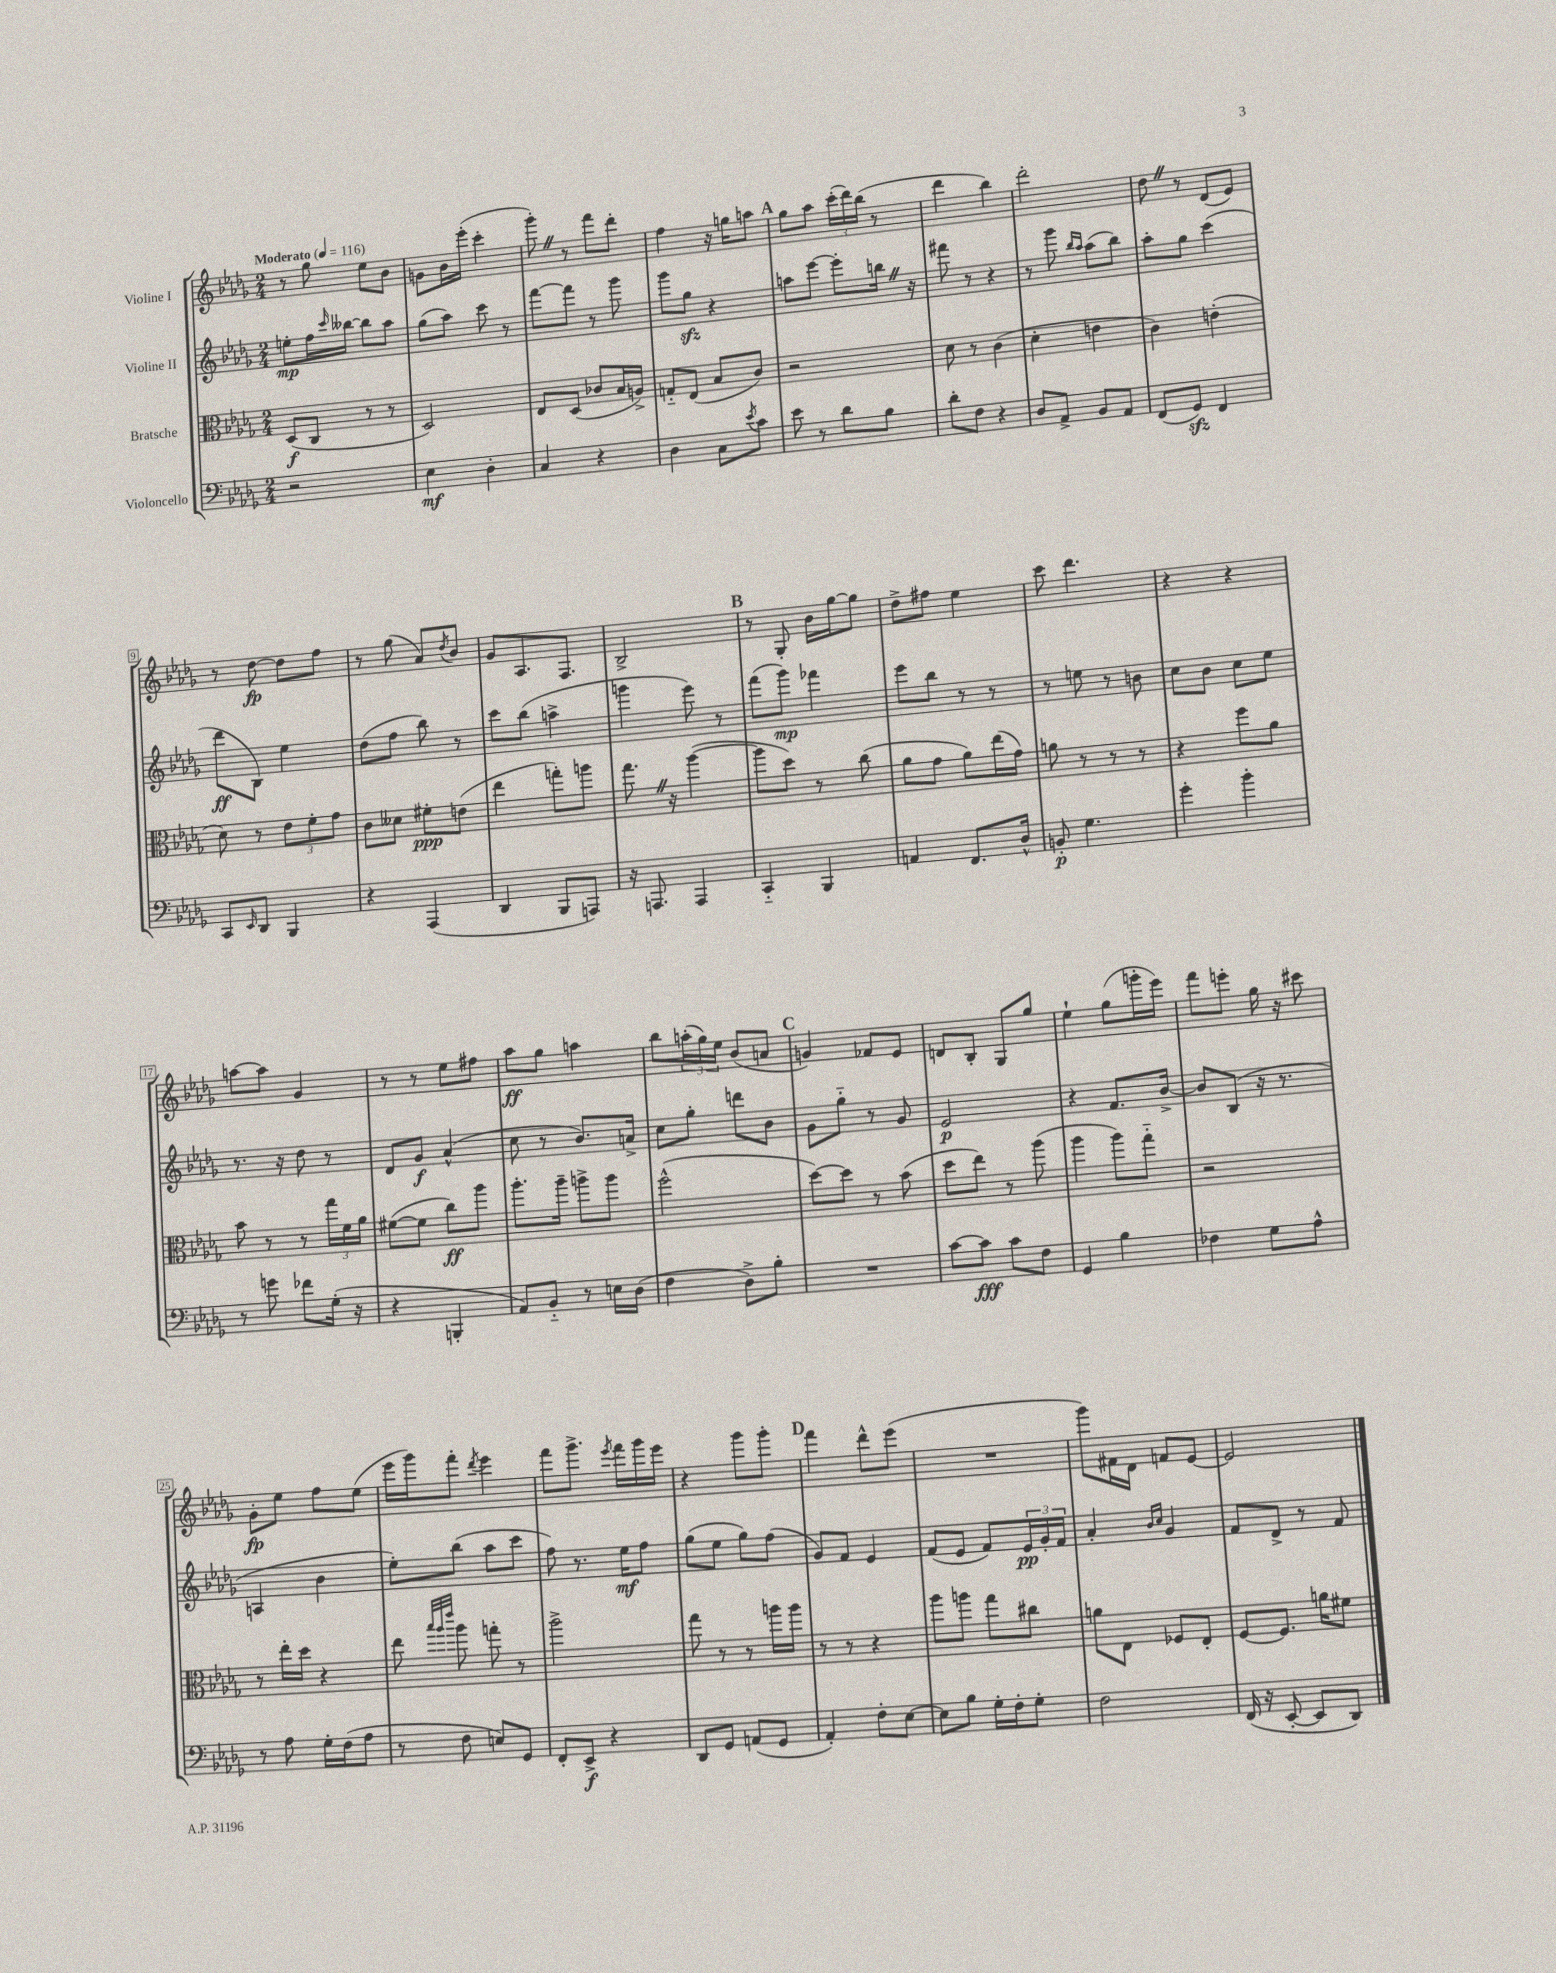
<<
\new StaffGroup <<
\new Staff = "s0" \with { instrumentName = "Violine I" } {
    \clef treble \key des \major \numericTimeSignature \time 2/4 \tempo "Moderato" 4 = 116
    r8 ges''8 ees''8 bes'8 |
    g'8 bes'16 ees'''16-.( c'''4-. |
    ges'''8-.) \once \override BreathingSign.text = \markup { \musicglyph "scripts.caesura.straight" } \breathe r8 f'''8 des'''8-. |
    f''4 r16 g''16 a''8 |
    \mark \markup { \bold "A" } ges''8 aes''8 \tuplet 3/2 { c'''16-.( des'''16) bes''16( } r8 |
    des'''4 bes''4) |
    des'''2-. |
    des''8 \once \override BreathingSign.text = \markup { \musicglyph "scripts.caesura.straight" } \breathe r8 des'8( ees'8) |
    r8 des''8~\fp des''8 f''8 |
    r8 ges''8( aes'8) \acciaccatura { des''8 } bes'8 |
    ges'8 aes8. f8. |
    bes2-> |
    \mark \markup { \bold "B" } r8 ges8-. bes'16 ges''16~ ges''8 |
    des''8-> fis''8 ees''4 |
    c'''8 des'''4. |
    r4 r4 |
    a''8~ a''8 ges'4 |
    r8 r8 ees''8 fis''8 |
    aes''8\ff ges''8 a''4 |
    bes''8 \tuplet 3/2 { a''16-.( ges''16) ees''16 } bes'8( a'8 |
    \mark \markup { \bold "C" } g'4) fes'8 ees'8 |
    d'8 bes8-. ges8 ges''8 |
    ees''4-! ges''8( g'''16-. ees'''16) |
    f'''8 e'''8-. ges''16 r16 cis'''8 |
    ges'8-.\fp ees''8 f''8 ees''8( |
    ees'''16 ges'''16) f'''8-. \acciaccatura { des'''8 } ees'''4 |
    f'''8 ges'''8.-> \acciaccatura { ees'''8 } f'''16 ges'''16 ees'''16 |
    r4 ges'''8 ges'''8-. |
    \mark \markup { \bold "D" } f'''4 des'''8-^ ees'''8( |
    R2 |
    ges'''8) fis'16 des'16 f'8 ees'8~ |
    ees'2 \bar "|." |
}
\new Staff = "s1" \with { instrumentName = "Violine II" } {
    \clef treble \key des \major \numericTimeSignature \time 2/4
    e''8-.\mp f''16 \grace { c'''16 } beses''16~ beses''8 aes''8 |
    ges''8( aes''8) c'''8 r8 |
    f'''8~ f'''8 r8 ges'''8 |
    ges'''8 ges''8\sfz r4 |
    \mark \markup { \bold "A" } a''8 ees'''8~ ees'''8-. b''16 \once \override BreathingSign.text = \markup { \musicglyph "scripts.caesura.straight" } \breathe r16 |
    fis'''8 r8 r4 |
    r8 ges'''8 \grace { bes''16 aes''16 } aes''8( bes''8) |
    aes''8-. ges''8 c'''4( |
    des'''8\ff bes8) ees''4 |
    des''8( f''8 bes''8) r8 |
    c'''8 bes''8( a''4-> |
    g'''4 ees'''8) r8 |
    \mark \markup { \bold "B" } f'''8( ges'''8\mp) fes'''4 |
    ees'''8 bes''8 r8 r8 |
    r8 e''8 r8 b'8 |
    c''8 bes'8 c''8 ees''8 |
    r8. r16 des''8 r8 |
    des'8 ges'8\f aes'4-^( |
    c''8 r8 bes'8.) a'16-> |
    c''8 ges''8-. d'''8 bes'8 |
    \mark \markup { \bold "C" } ges'8 ges''8-_ r8 ges'8 |
    ees'2\p |
    r4 f'8. bes'16~-> |
    bes'8 bes8( r16 r8. |
    a4 bes'4 |
    ees''8-.) bes''8( aes''8 c'''8 |
    f''8) r8. ees''16\mf f''8 |
    ges''8( ees''8 ges''8) f''8( |
    \mark \markup { \bold "D" } ges'8) f'8 ees'4 |
    f'8( ees'8 f'8) \tuplet 3/2 { ees'16\pp ges'16-. f'16 } |
    aes'4-. \grace { bes'16 c''16 } ges'4 |
    f'8 des'8-> r8 f'8 \bar "|." |
}
\new Staff = "s2" \with { instrumentName = "Bratsche" } {
    \clef alto \key des \major \numericTimeSignature \time 2/4
    des8\f( c8 r8 r8 |
    des2) |
    ees8 des8( ces'8 bes16 a16->) |
    g8-_ ees8( bes8 c'8) |
    \mark \markup { \bold "A" } r2 |
    des'8 r8 c'4( |
    des'4-. e'4 |
    c'4) e'4-.( |
    des'8) r8 \tuplet 3/2 { ees'8 f'8-. ges'8 } |
    c'8 deses'8 fis'8-.\ppp e'8( |
    ees''4 g''8-.) a''8 |
    ges''8. \once \override BreathingSign.text = \markup { \musicglyph "scripts.caesura.straight" } \breathe r16 aes''4~( |
    \mark \markup { \bold "B" } aes''8 des''8) r8 c''8( |
    aes'8 ges'8 aes'8) ees''16( ges'16) |
    a'8 r8 r8 r8 |
    r4 f''8 aes'8 |
    bes'8 r8 r8 \tuplet 3/2 { ges''16 f'16 aes'16 } |
    fis'8~( fis'8 c''8\ff) aes''8 |
    aes''8.-. aes''16-- a''8-> a''8 |
    f''2-^( |
    \mark \markup { \bold "C" } des''8~) des''8 r8 bes'8( |
    des''8 ees''8) r8 aes''8( |
    aes''4 aes''8) ges''8-_ |
    r2 |
    r8 ees''16-. des''16 r4 |
    ees''8 \grace { bes''32 aes''32 ees'''32 } aes''8 g''8-. r8 |
    aes''2-> |
    ges''8 r8 r8 a''16 a''16 |
    \mark \markup { \bold "D" } r8 r8 r4 |
    aes''8 a''8 ges''8 cis''8 |
    a'8 ees8 fes8 ees8-. |
    f8~ f8. a'16 fis'8 \bar "|." |
}
\new Staff = "s3" \with { instrumentName = "Violoncello" } {
    \clef bass \key des \major \numericTimeSignature \time 2/4
    r2 |
    ees4\mf des4-. |
    c4 r4 |
    des4 c8 \acciaccatura { ees'8 } c'8 |
    \mark \markup { \bold "A" } ees'8 r8 des'8 bes8 |
    des'8-. f8 r4 |
    des8 aes,8-> bes,8 aes,8 |
    f,8( ges,8\sfz) f,4 |
    c,8 \grace { ees,16 } des,8 bes,,4 |
    r4 aes,,4( |
    des,4 bes,,8 a,,8) |
    r16 a,,8. a,,4 |
    \mark \markup { \bold "B" } c,4-_ bes,,4 |
    a,4 f,8. des16-^ |
    b,8-.\p ges4. |
    ges'4-. bes'4-. |
    r8 g'8 fes'8 ges16-.( r16 |
    r4 b,,4-. |
    aes,8) bes,8-_ r8 e16 des16( |
    f4 des8->) bes8-. |
    \mark \markup { \bold "C" } R2 |
    c'8~ c'8\fff c'8 f8 |
    ges,4 bes4 |
    fes4 ges8 aes8-^ |
    r8 aes8 ges16-. f16( aes8 |
    r8 f8 e8) ges,8 |
    f,8-. ees,8->\f r4 |
    des,8 ges,8 a,8( ges,8 |
    \mark \markup { \bold "D" } aes,4-.) f8-. ees8~ |
    ees8 bes8 ges16-. f16-. ges8-. |
    f2 |
    f,16( r16 ees,8~-. ees,8 des,8) \bar "|." |
}
>>
>>
\layout { \context { \Score \override BarNumber.stencil = #(make-stencil-boxer 0.1 0.3 ly:text-interface::print) } }
